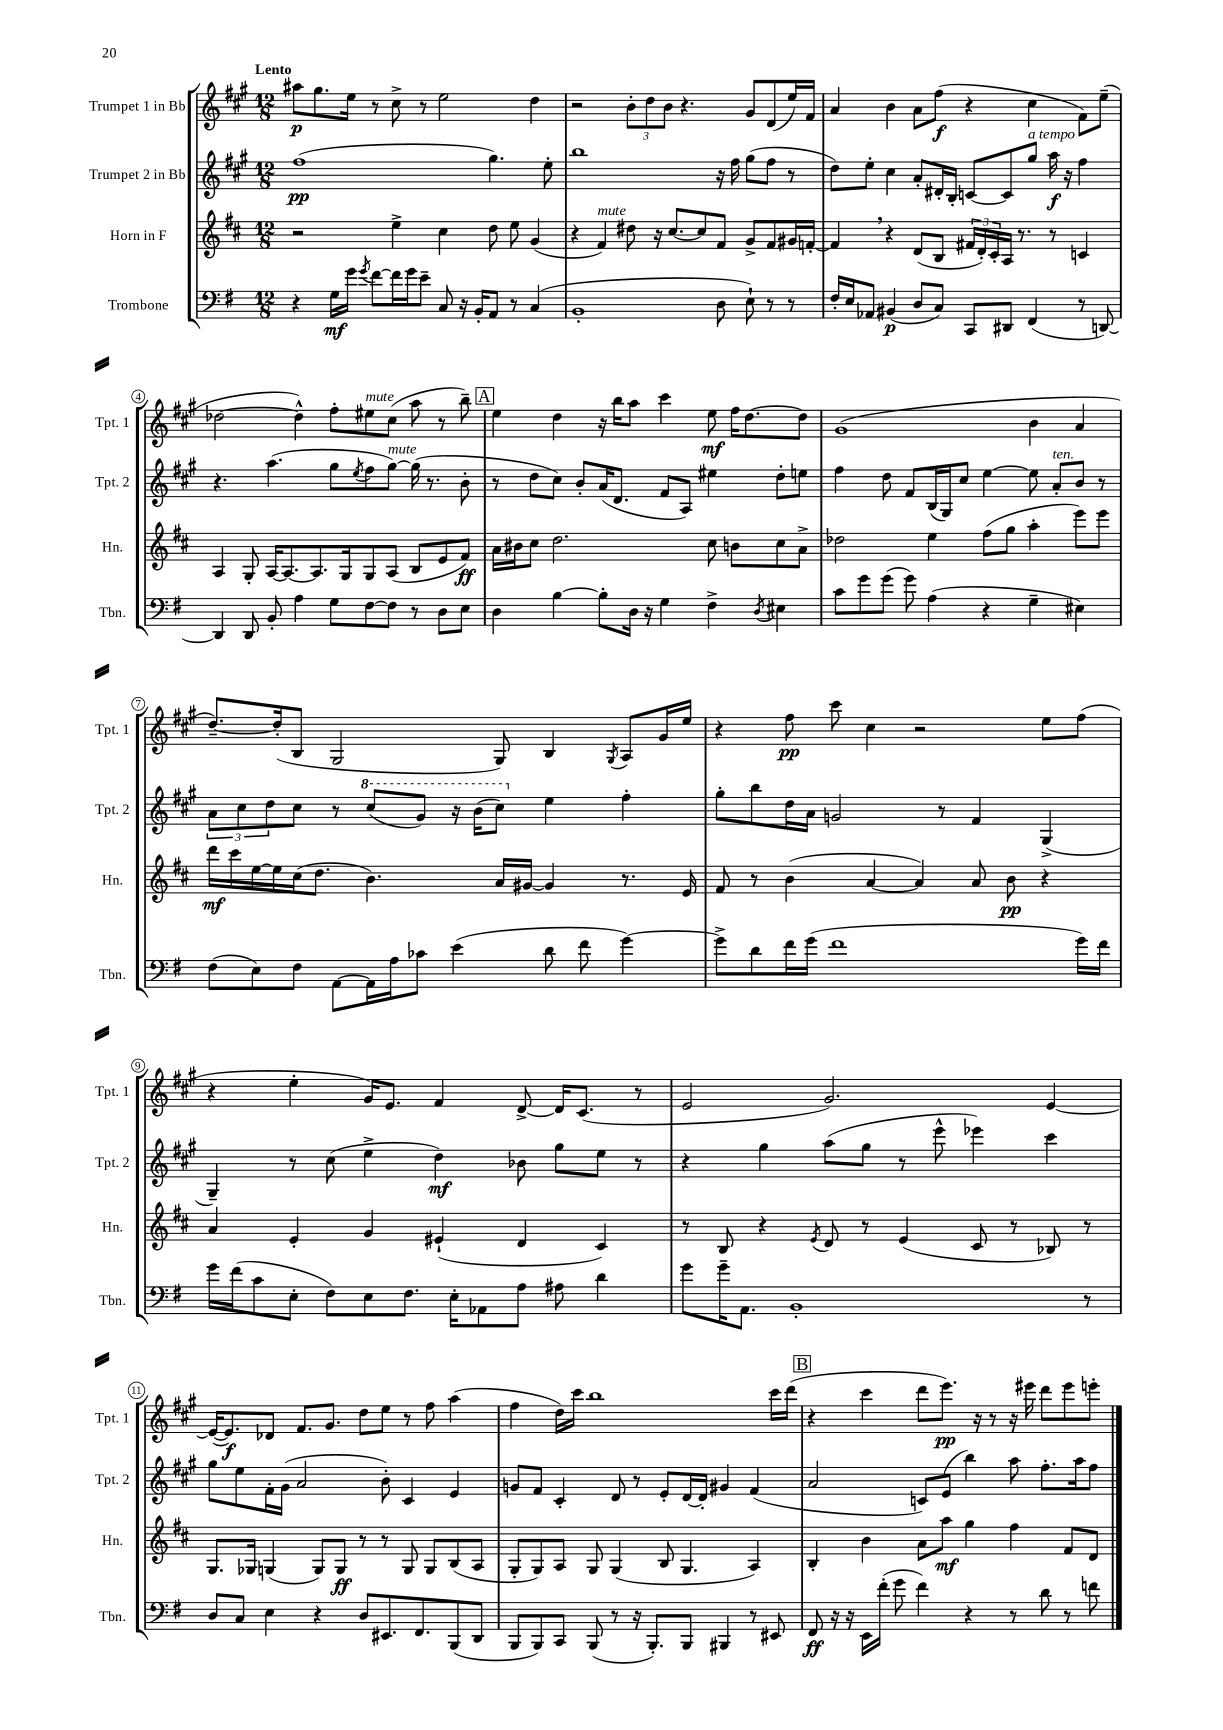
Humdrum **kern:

**kern	**dynam	**kern	**dynam	**kern	**dynam	**kern	**dynam
*part4	*part4	*part3	*part3	*part2	*part2	*part1	*part1
*staff4	*staff4	*staff3	*staff3	*staff2	*staff2	*staff1	*staff1
*I"Trombone	*	*I"Horn in F	*	*I"Trumpet 2 in Bb	*	*I"Trumpet 1 in Bb	*
*I'Tbn.	*	*I'Hn.	*	*I'Tpt. 2	*	*I'Tpt. 1	*
*clefF4	*	*clefG2	*	*clefG2	*	*clefG2	*
*k[f#]	*	*k[f#c#]	*	*k[f#c#g#]	*	*k[f#c#g#]	*
*M12/8	*	*M12/8	*	*M12/8	*	*M12/8	*
=1	=1	=1	=1	=1	=1	=1	=1
!	!	!	!	!	!	!LO:TX:a:B:t=Lento	!
4r	.	2r	.	(1ff#	pp	8aa#X\L	p
.	.	.	.	.	.	8.gg#\	.
16G\LL	mf	.	.	.	.	.	.
16g\JJ	.	.	.	.	.	16ee\Jk	.
8qg/	.	.	.	.	.	.	.
[8f#\L	.	.	.	.	.	8r	.
16f#\L]	.	4ee^\	.	.	.	8cc#^\	.
16g\J	.	.	.	.	.	.	.
8e~\J	.	.	.	.	.	8r	.
8C/	.	4cc#\	.	.	.	2ee\	.
16r	.	.	.	.	.	.	.
16BB'/KL	.	.	.	.	.	.	.
8AA/J	.	8dd\	.	4.gg#\)	.	.	.
8r	.	8ee\	.	.	.	.	.
(4C/	.	(4g/	.	.	.	4dd\	.
.	.	.	.	8ee'\	.	.	.
=2	=2	=2	=2	=2	=2	=2	=2
1BB'	.	4r	.	1bb	.	2r	.
!	!	!LO:TX:a:i:t=mute	!	!	!	!	!
.	.	4f#/)	.	.	.	.	.
.	.	8dd#X\	.	.	.	12b'\L	.
.	.	.	.	.	.	12dd\	.
.	.	16r	.	.	.	.	.
.	.	.	.	.	.	12b\J	.
.	.	[8.cc#/L	.	.	.	.	.
.	.	.	.	.	.	4.r	.
.	.	8cc#/]	.	.	.	.	.
8D\	.	8f#/J	.	16r	.	.	.
.	.	.	.	16ff#\	.	.	.
8E`\)	.	8g^/L	.	(8gg#\L	.	8g#/L	.
8r	.	8f#/	.	8ff#\J	.	(8d/	.
8r	.	16g#X/L	.	8r	.	16ee/L)	.
.	.	[16fn'/JJ	.	.	.	16f#/JJ	.
=3	=3	=3	=3	=3	=3	=3	=3
16F#'/LL	.	4f,/]	.	8dd\L)	.	4a/	.
16E/J	.	.	.	.	.	.	.
8AA-X/J	.	.	.	8ee'\J	.	.	.
(4BB#X/	p	4r	.	4cc#\	.	4b\	.
8D/L	.	(8d/L	.	8a'/L	.	8a\L	.
8C/J)	.	8B/J	.	16d#X'/L	.	(8ff#\J	f
.	.	.	.	16B'/JJ	.	.	.
8CC/L	.	24f#X/LL	.	[8cn/L	.	4r	.
.	.	24d'/)	.	.	.	.	.
.	.	24c#'/	.	.	.	.	.
8DD#X/J	.	16A/JJ	.	8c/]	.	.	.
.	.	8.r	.	.	.	.	.
!	!	!	!	!LO:TX:a:i:t=a tempo	!	!	!
(4FF#/	.	.	.	8gg#/J	.	4cc#\	.
.	.	8r	.	16aa\	f	.	.
.	.	.	.	16r	.	.	.
8r	.	4cn/	.	4ff#\	.	8f#\L)	.
[8DDn/)	.	.	.	.	.	(8ee~\J	.
!!LO:LB:g=z
=4	=4	=4	=4	=4	=4	=4	=4
4DD/]	.	4A/	.	4.r	.	[2dd-X\	.
8DD/	.	8G'/	.	.	.	.	.
8BB'/	.	[16A/KL	.	(4.aa\	.	.	.
.	.	8.A/_	.	.	.	.	.
4A\	.	.	.	.	.	4dd-^^\])	.
.	.	8.A/]	.	.	.	.	.
8G\L	.	.	.	8gg#\L	.	8ff#'\L	.
.	.	16G/k	.	.	.	.	.
.	.	.	.	8qee/	.	.	.
!	!	!	!	!	!	!LO:TX:a:i:t=mute	!
[8F#\	.	8G/	.	8ff#\	.	8ee#X\	.
!	!	!	!	!LO:TX:a:i:t=mute	!	!	!
8F#\J]	.	(8A/J	.	[8gg#\J)	.	(8cc#\J	.
8r	.	8B/L	.	(16gg#\]	.	8aa\	.
.	.	.	.	8.r	.	.	.
8D\L	.	8e/	.	.	.	8r	.
8E\J	.	8f#/J)	ff	8b'\	.	8bb~\)	.
!!LO:REH:place=s1:t=A
=5	=5	=5	=5	=5	=5	=5	=5
4D\	.	16a\LL	.	8r	.	4ee\	.
.	.	16b#X\J	.	.	.	.	.
.	.	8cc#\J	.	8dd\L	.	.	.
[4B\	.	2.dd\	.	8cc#\J)	.	4dd\	.
.	.	.	.	8b'/L	.	.	.
8B'\L]	.	.	.	(16a/K	.	16r	.
.	.	.	.	8.d/J	.	16bb\KL	.
16D\Jk	.	.	.	.	.	8aa\J	.
16r	.	.	.	.	.	.	.
4G\	.	.	.	8f#/L	.	4ccc#\	.
.	.	.	.	8A/J)	.	.	.
4F#^\	.	8cc#\	.	4ee#X\	.	8ee\	mf
.	.	8bn\L	.	.	.	16ff#\KL	.
.	.	.	.	.	.	[8.dd\	.
8qD/	.	.	.	.	.	.	.
4E#X\	.	8cc#\	.	8dd'\L	.	.	.
.	.	8a^\J	.	8een\J	.	8dd\J]	.
=6	=6	=6	=6	=6	=6	=6	=6
8c\L	.	2dd-X\	.	4ff#\	.	(1g#	.
8g\	.	.	.	.	.	.	.
(8g\J	.	.	.	8dd\	.	.	.
8g\)	.	.	.	8f#/L	.	.	.
(4A\	.	4ee\	.	(16B/L	.	.	.
.	.	.	.	16G#/J)	.	.	.
.	.	.	.	8cc#/J	.	.	.
4r	.	(8ff#\L	.	[4ee\	.	.	.
.	.	8gg\J	.	.	.	.	.
4G~\	.	4aa'\	.	8ee\]	.	4b\	.
!	!	!	!	!LO:TX:a:i:t=ten.	!	!	!
.	.	.	.	8a'/L	.	.	.
4E#X\)	.	8eee\L)	.	8b/J	.	4a/	.
.	.	8eee\J	.	8r	.	.	.
!!LO:LB:g=z
=7	=7	=7	=7	=7	=7	=7	=7
(8F#\L	.	16ddd\LL	mf	12a\L	.	[8.dd~/L)	.
.	.	16ccc#\	.	.	.	.	.
.	.	.	.	12cc#\	.	.	.
8E\)	.	[16ee\	.	.	.	.	.
.	.	.	.	12dd\	.	.	.
.	.	16ee\]	.	.	.	(16dd'/k]	.
8F#\J	.	(16cc#\J	.	8cc#\J	.	8B/J	.
.	.	8.dd\J	.	.	.	.	.
[8AA\L	.	.	.	8r	.	2G#/	.
*	*	*	*	*8va	*	*	*
16AA\L]	.	4.b\)	.	(8ccc#/L	.	.	.
16A\J	.	.	.	.	.	.	.
8c-X\J	.	.	.	8gg#/J)	.	.	.
(4e\	.	.	.	16r	.	.	.
.	.	.	.	(16bb\KL	.	.	.
.	.	16a/LL	.	8ccc#\J)	.	8G#/)	.
.	.	[16g#X/JJ	.	.	.	.	.
*	*	*	*	*X8va	*	*	*
8d\	.	4g#/]	.	4ee\	.	4B/	.
8f#\	.	.	.	.	.	.	.
.	.	.	.	.	.	8qG#/	.
[4g\)	.	8.r	.	4ff#'\	.	8A/L	.
.	.	.	.	.	.	16g#/L	.
.	.	16e/	.	.	.	16ee/JJ	.
=8	=8	=8	=8	=8	=8	=8	=8
8g^\L]	.	8f#/	.	8gg#'\L	.	4r	.
8d\	.	8r	.	8bb\	.	.	.
16f#\L	.	(4b\	.	16dd\L	.	8ff#\	pp
(16g\JJ	.	.	.	16a\JJ	.	.	.
1f#	.	.	.	2gn/	.	8ccc#\	.
.	.	[4a/	.	.	.	4cc#\	.
.	.	4a/])	.	.	.	2r	.
.	.	.	.	8r	.	.	.
.	.	8a/	.	4f#/	.	.	.
.	.	8b\	pp	.	.	.	.
.	.	4r	.	(4G#^/	.	8ee\L	.
16g\LL)	.	.	.	.	.	(8ff#\J	.
16f#\JJ	.	.	.	.	.	.	.
!!LO:LB:g=z
=9	=9	=9	=9	=9	=9	=9	=9
16g\LL	.	4a/	.	4G#~/)	.	4r	.
(16f#\J	.	.	.	.	.	.	.
8c\	.	.	.	.	.	.	.
8E'\J	.	4e'/	.	8r	.	4ee'\	.
8F#\L)	.	.	.	(8cc#\	.	.	.
8E\	.	4g/	.	4ee^\	.	16g#/KL)	.
.	.	.	.	.	.	8.e/J	.
8.F#\J	.	.	.	.	.	.	.
.	.	(4e#X`/	.	4dd\)	mf	4f#/	.
16E'\KL	.	.	.	.	.	.	.
8AA-X\	.	.	.	.	.	.	.
8A\J	.	4d/	.	8b-X\	.	[8d^/	.
8A#X\	.	.	.	8gg#\L	.	16d/KL]	.
.	.	.	.	.	.	(8.c#/J	.
4d\	.	4c#/)	.	8ee\J	.	.	.
.	.	.	.	8r	.	8r	.
=10	=10	=10	=10	=10	=10	=10	=10
8g\L	.	8r	.	4r	.	2e/	.
16g~\K	.	8B/	.	.	.	.	.
8.AA\J	.	.	.	.	.	.	.
.	.	4r	.	4gg#\	.	.	.
1BB'	.	.	.	.	.	.	.
.	.	8qe/	.	.	.	.	.
.	.	8d/	.	(8aa\L	.	2.g#/)	.
.	.	8r	.	8gg#\J	.	.	.
.	.	(4e/	.	8r	.	.	.
.	.	.	.	8eee^^\	.	.	.
.	.	8c#/	.	4eee-X\)	.	.	.
.	.	8r	.	.	.	.	.
.	.	8B-X/)	.	4ccc#\	.	[4e/	.
8r	.	8r	.	.	.	.	.
!!LO:LB:g=z
=11	=11	=11	=11	=11	=11	=11	=11
8D/L	.	8.G/L	.	8gg#\L	.	(16e/KL_	.
.	.	.	.	.	.	8.e/])	f
8C/J	.	.	.	8ee\	.	.	.
.	.	16G-X/Jk	.	.	.	.	.
4E\	.	(4Gn/	.	16f#'\L	.	8d-X/J	.
.	.	.	.	(16g#\JJ	.	.	.
.	.	.	.	2a/	.	8.f#/L	.
4r	.	8G/L)	.	.	.	.	.
.	.	.	.	.	.	8.g#/J	.
.	.	8G/J	ff	.	.	.	.
8D/L	.	8r	.	.	.	8dd\L	.
8.EE#X/	.	8r	.	8b'\)	.	8ee\J	.
.	.	8G/	.	4c#/	.	8r	.
8.FF#/	.	.	.	.	.	.	.
.	.	8G/L	.	.	.	8ff#\	.
(8BBB/	.	(8B/	.	4e/	.	(4aa\	.
8DD/J	.	8A/J	.	.	.	.	.
=12	=12	=12	=12	=12	=12	=12	=12
8BBB/L	.	8G'/L	.	8gn/L	.	4ff#\	.
8BBB/)	.	8G/)	.	8f#/J	.	.	.
8CC/J	.	8A/J	.	4c#'/	.	16dd\LL)	.
.	.	.	.	.	.	16ccc#\JJ	.
(8BBB/	.	8G/	.	.	.	1bb	.
8r	.	(4G/	.	8d/	.	.	.
16r	.	.	.	8r	.	.	.
8.BBB'/L)	.	.	.	.	.	.	.
.	.	8B/	.	8e'/L	.	.	.
8BBB/J	.	4.G/	.	[16d/L	.	.	.
.	.	.	.	16d'/JJ]	.	.	.
4BBB#X/	.	.	.	4g#X/	.	.	.
8r	.	4A/)	.	(4f#/	.	.	.
8EE#X/	.	.	.	.	.	16ccc#\LL	.
.	.	.	.	.	.	(16ddd\JJ	.
!!LO:REH:place=s1:t=B
=13	=13	=13	=13	=13	=13	=13	=13
8FF#/	ff	4B'/	.	2a/	.	4r	.
16r	.	.	.	.	.	.	.
16r	.	.	.	.	.	.	.
16EE\LL	.	4b\	.	.	.	4ccc#\	.
(16f#'\JJ	.	.	.	.	.	.	.
8g\	.	.	.	.	.	.	.
4f#\)	.	8a\L	.	8cn/L)	.	8ddd\L	.
.	.	8aa\J	mf	(8e/J	.	8.eee\J)	pp
4r	.	4gg\	.	4bb\)	.	.	.
.	.	.	.	.	.	16r	.
.	.	.	.	.	.	8r	.
8r	.	4ff#\	.	8aa\	.	16r	.
.	.	.	.	.	.	16eee#X\	.
8d\	.	.	.	8.ff#'\L	.	8ddd\L	.
8r	.	8f#/L	.	.	.	8eee#\	.
.	.	.	.	16aa\k	.	.	.
8fn\	.	8d/J	.	8ff#\J	.	8eeen'\J	.
==	==	==	==	==	==	==	==
*-	*-	*-	*-	*-	*-	*-	*-
